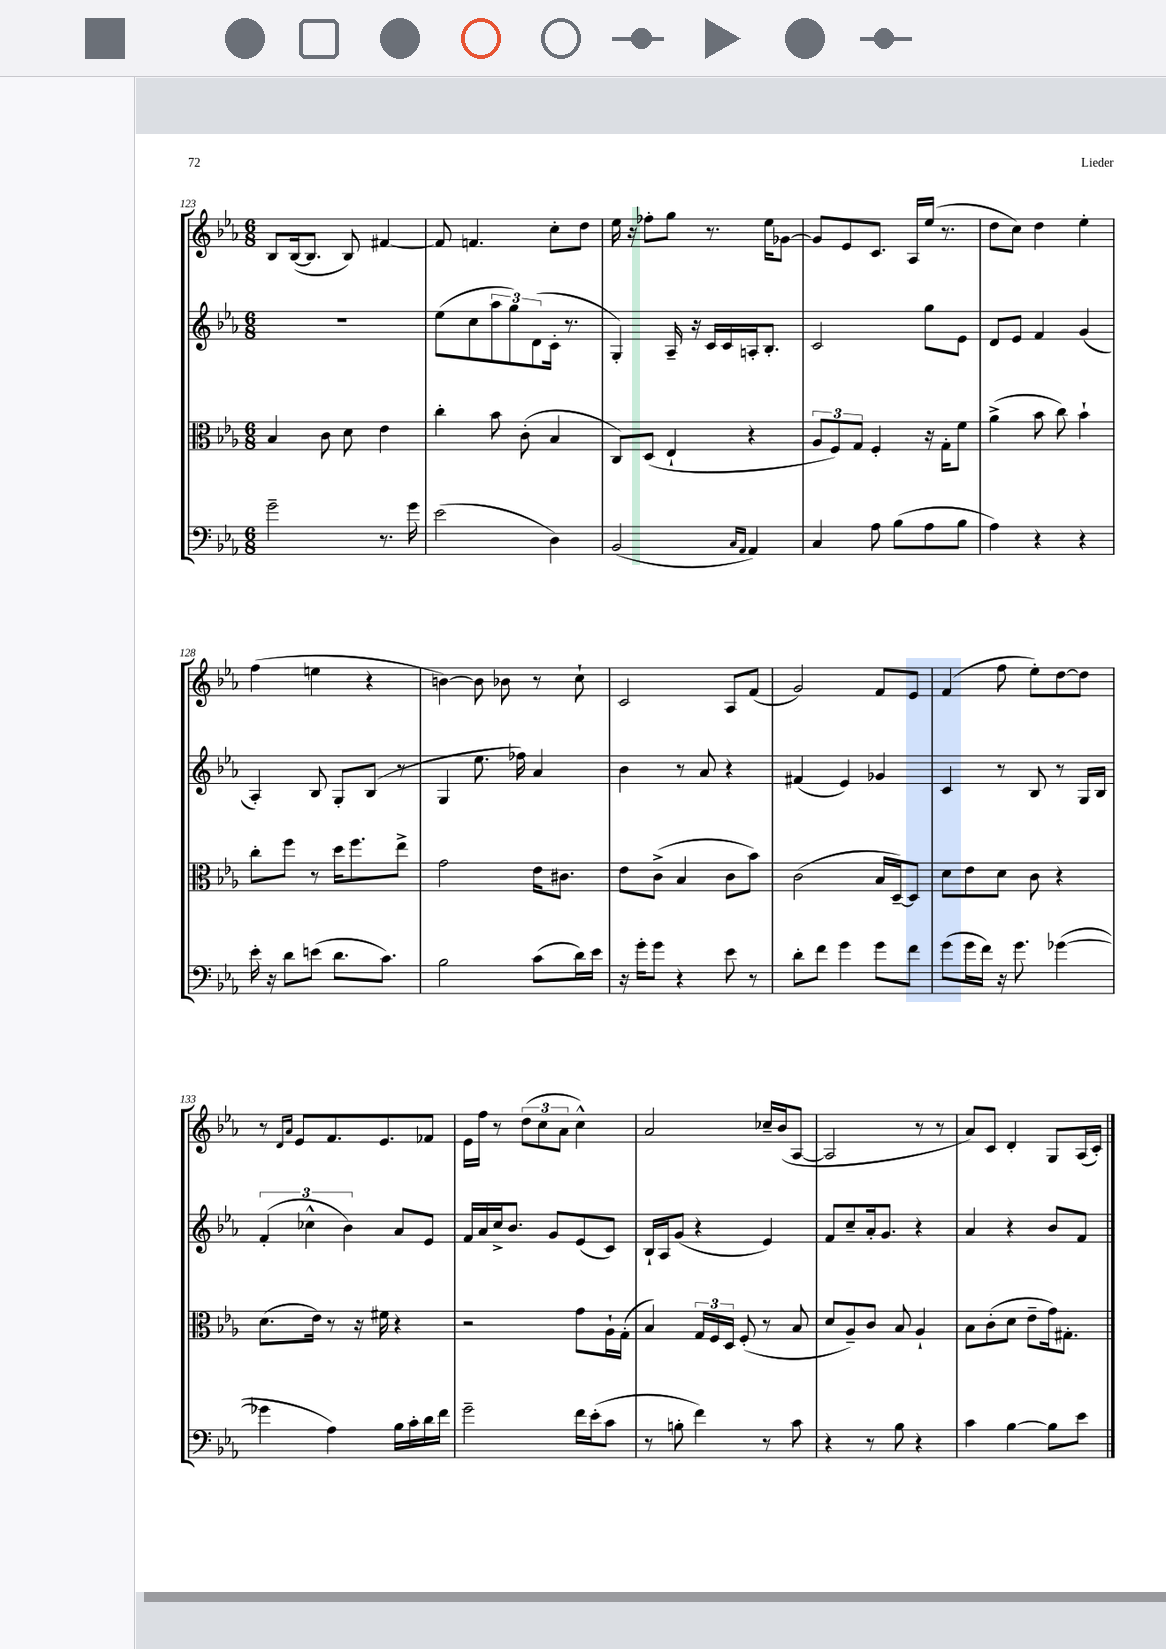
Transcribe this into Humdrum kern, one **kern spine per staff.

**kern	**kern	**kern	**kern
*staff4	*staff3	*staff2	*staff1
*clefF4	*clefC3	*clefG2	*clefG2
*k[b-e-a-]	*k[b-e-a-]	*k[b-e-a-]	*k[b-e-a-]
*M6/8	*M6/8	*M6/8	*M6/8
2g~	4B-	2.r	8B-
.	.	.	([16B-
.	.	.	8.B-]
.	8c	.	.
.	8d	.	8B-)
8.r	4e-	.	[4f#
16g	.	.	.
=	=	=	=
(2e-	4cc'	(8ee-	8f#]
.	.	8cc	4.f
.	8b-	12aa-	.
.	.	12gg)	.
.	(8c'	.	.
.	.	(12d	.
4D)	4B-	16c'	8cc'
.	.	8.r	.
.	.	.	8dd
=	=	=	=
(2BB-	8C)	4G')	16ee-
.	.	.	16r
.	(8D	.	8ff-'
.	4E-`	16A-~	8gg
.	.	16r	.
.	.	16c	8.r
.	.	16c	.
16qqC	.	.	.
16qqAA-	.	.	.
4AA-)	4r	16A'	.
.	.	8.B-'	16ee-
.	.	.	[8g-
=	=	=	=
4C	12A-	2c	8g-]
.	12F)	.	.
.	.	.	8e-
.	12G	.	.
8A-	4F'	.	8.c
(8B-	.	.	.
.	.	.	16A-
8A-	16r	8gg	(16ee-
.	16G'	.	8.r
8B-	8f	8e-	.
=	=	=	=
4A-)	(4a-^	8d	8dd
.	.	8e-	8cc)
4r	8b-	4f	4dd
.	8cc)	.	.
4r	4b-`	(4g	4ee-'
=	=	=	=
16e-'	8cc'	4A-')	(4ff
16r	.	.	.
8d	8ff	.	.
(8e	8r	8B-	4ee
8.d	16dd	8G'	.
.	8.ff	.	.
.	.	(8B-	4r
8.c)	.	.	.
.	8ee-^	8r	.
=	=	=	=
2B-	2g	4G	[4b)
.	.	8.ee-	8b]
.	.	.	8b-
.	.	16ff-)	.
(8c	16e-	4a-	8r
.	8.c#	.	.
16d)	.	.	8cc`
16e-	.	.	.
=	=	=	=
16r	8e-	4b-	2c
16g'	.	.	.
8g	(8c^	.	.
4r	4B-	8r	.
.	.	8a-	.
8e-	8c	4r	8A-
8r	8b-)	.	(8f
=	=	=	=
8d'	(2c	(4f#	2g)
8f	.	.	.
4g	.	4e-)	.
8g	16B-	4g-	8f
.	[16D~)	.	.
8f	8D]	.	8e-
=	=	=	=
(8g	8d	4c	(4f
16g	8e-	.	.
16f)	.	.	.
16r	8d	8r	8ff
8.g	.	.	.
.	8c	8B-	8ee-')
([4g-	4r	8r	[8dd
.	.	16G	8dd]
.	.	16B-	.
=	=	=	=
4g-]	(8.d	(6f'	8r
.	.	.	16qqd
.	.	.	16qqa-
.	.	.	8e-
.	.	6cc-^^	.
.	16e-)	.	.
4A-)	8r	.	8.f
.	.	6b-)	.
.	16r	.	.
.	16f#	.	8.e-
16B-	4r	8a-	.
16c'	.	.	.
16d	.	8e-	8f-
16f	.	.	.
=	=	=	=
2g~	2r	16f	16e-
.	.	16a-	16ff
.	.	16cc^	8r
.	.	8.b-	.
.	.	.	(12dd
.	.	.	12cc
.	.	8g	.
.	.	.	12a-
16f	8g	(8e-	4cc^^)
(16e-'	.	.	.
8c	16A-`	8c)	.
.	(16G'	.	.
=	=	=	=
8r	4B-)	16B-`	2a-
.	.	16A-	.
8B'	.	(8g	.
4f)	24G	4r	.
.	24F	.	.
.	24D	.	.
.	(8F'	.	.
8r	8r	4e-)	16cc-~
.	.	.	(16b-
8c	8B-	.	[8A-
=	=	=	=
4r	8d	8f	2A-]
.	8A-~)	8cc~	.
8r	8c	16a-'	.
.	.	8.g	.
8B-	8B-	.	.
4r	4A-`	4r	8r
.	.	.	8r
=	=	=	=
4c	8B-	4a-	8a-)
.	(8c'	.	8c
[4B-	8d	4r	4d'
.	8e-~	.	.
8B-]	16g)	8b-	8G
.	8.G#'	.	.
8e-	.	8f	(16A-
.	.	.	16c')
==	==	==	==
*-	*-	*-	*-
